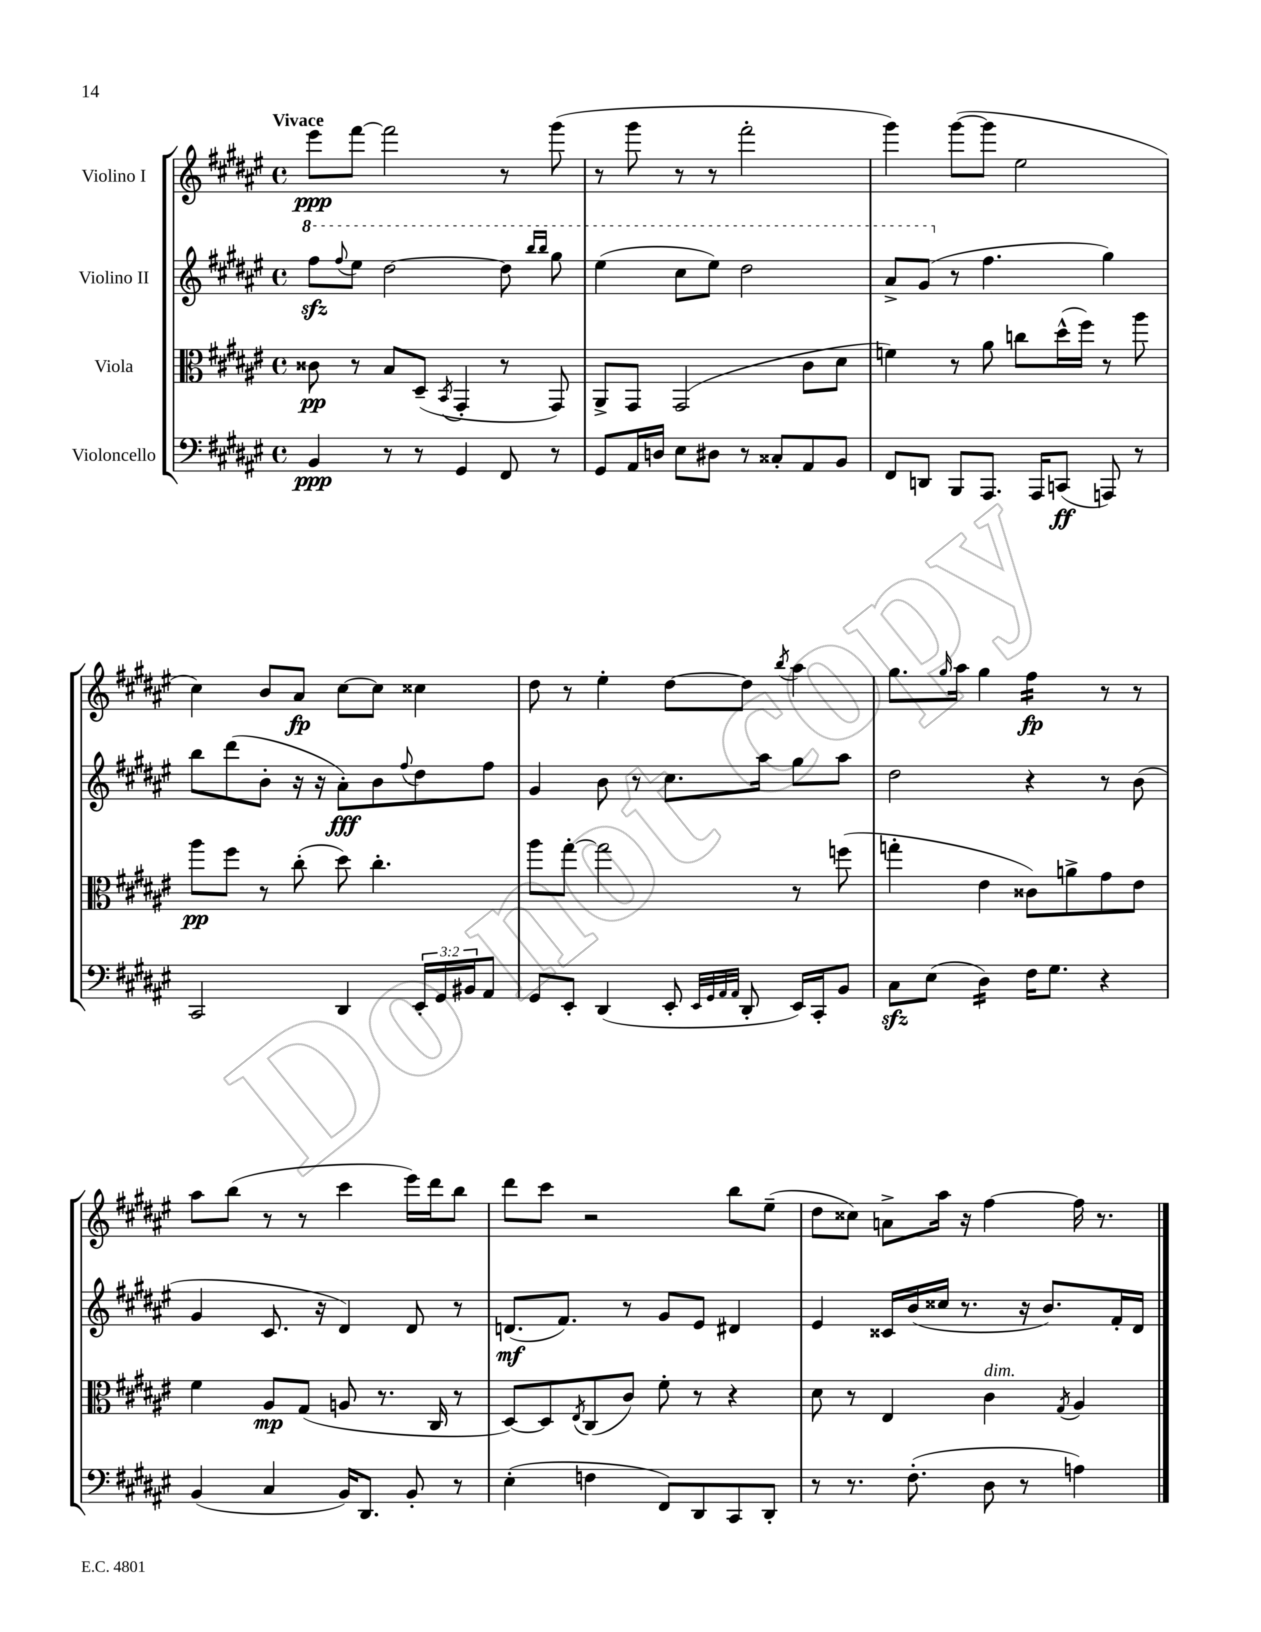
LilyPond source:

<<
\new StaffGroup <<
\new Staff = "s0" \with { instrumentName = "Violino I" } {
    \clef treble \key fis \major \defaultTimeSignature \time 4/4 \tempo "Vivace"
    eis'''8\ppp fis'''8~ fis'''2 r8 gis'''8( |
    r8 gis'''8 r8 r8 fis'''2-. |
    gis'''4) gis'''8~( gis'''8 eis''2 |
    cis''4) b'8 ais'8\fp cis''8~ cis''8 cisis''4 |
    dis''8 r8 eis''4-. dis''8~ dis''8 \acciaccatura { b''8 } ais''4 |
    gis''8. \grace { gis''16 } ais''16 gis''4 fis''4:16\fp r8 r8 |
    ais''8 b''8( r8 r8 cis'''4 eis'''16) dis'''16 b''8 |
    dis'''8 cis'''8 r2 b''8 eis''8--( |
    dis''8 cisis''8) a'8-> ais''16 r16 fis''4~ fis''16 r8. \bar "|." |
}
\new Staff = "s1" \with { instrumentName = "Violino II" } {
    \clef treble \key fis \major \defaultTimeSignature \time 4/4
    \ottava #1 fis'''8\sfz \appoggiatura { fis'''8 } eis'''8 dis'''2~ dis'''8 \grace { b'''16 b'''16 } gis'''8 |
    eis'''4( cis'''8 eis'''8) dis'''2 |
    ais''8-> gis''8( \ottava #0 r8 fis''4. gis''4) |
    b''8 dis'''8( b'8-. r16 r16 ais'8-.\fff) b'8 \appoggiatura { fis''8 } dis''8 fis''8 |
    gis'4 b'8 r8 cis''8. ais''16 gis''8 ais''8 |
    dis''2 r4 r8 b'8( |
    gis'4 cis'8. r16 dis'4) dis'8 r8 |
    d'8.\mf( fis'8.) r8 gis'8 eis'8 dis'4 |
    eis'4 cisis'16 b'16( cisis''16 r8. r16 b'8.) fis'16-. dis'16 \bar "|." |
}
\new Staff = "s2" \with { instrumentName = "Viola" } {
    \clef alto \key fis \major \defaultTimeSignature \time 4/4
    cisis'8\pp r8 b8 dis8--( \acciaccatura { b,8 } gis,4-. r8 gis,8) |
    ais,8-> gis,8 gis,2( cis'8 dis'8 |
    f'4) r8 ais'8 c''8 dis''16-^( fis''16) r8 ais''8 |
    ais''8\pp fis''8 r8 cis''8-.( dis''8) cis''4.-. |
    ais''8 gis''8~-. gis''2 r8 f''8( |
    g''4-. eis'4 cisis'8) a'8-> gis'8 eis'8 |
    fis'4 ais8\mp gis8( a8 r8. cis16 r8 |
    dis8~) dis8 \acciaccatura { eis8 } cis8( cis'8) fis'8-. r8 r4 |
    dis'8 r8 eis4 cis'4^\markup { \italic "dim." } \acciaccatura { gis8 } ais4 \bar "|." |
}
\new Staff = "s3" \with { instrumentName = "Violoncello" } {
    \clef bass \key fis \major \defaultTimeSignature \time 4/4 \override Staff.TupletNumber.text = #tuplet-number::calc-fraction-text
    b,4\ppp r8 r8 gis,4 fis,8 r8 |
    gis,8 ais,16 d16 eis8 dis8 r8 cisis8-. ais,8 b,8 |
    fis,8 d,8 b,,8 ais,,8. ais,,16 c,8\ff( a,,8) r8 |
    cis,2 dis,4 \tuplet 3/2 { eis,16-. gis,16 bis,16 } ais,8 |
    gis,8 eis,8-. dis,4( eis,8-. \grace { eis,32 gis,32 ais,32 ais,32 } dis,8-. eis,16) cis,16-. b,8 |
    cis8\sfz eis8( dis4:16) fis16 gis8. r4 |
    b,4( cis4 b,16) dis,8. b,8-. r8 |
    eis4-.( f4 fis,8) dis,8 cis,8 dis,8-. |
    r8 r8. fis8.-.( dis8 r8 a4) \bar "|." |
}
>>
>>
\layout { \context { \Score \remove "Bar_number_engraver" } }
